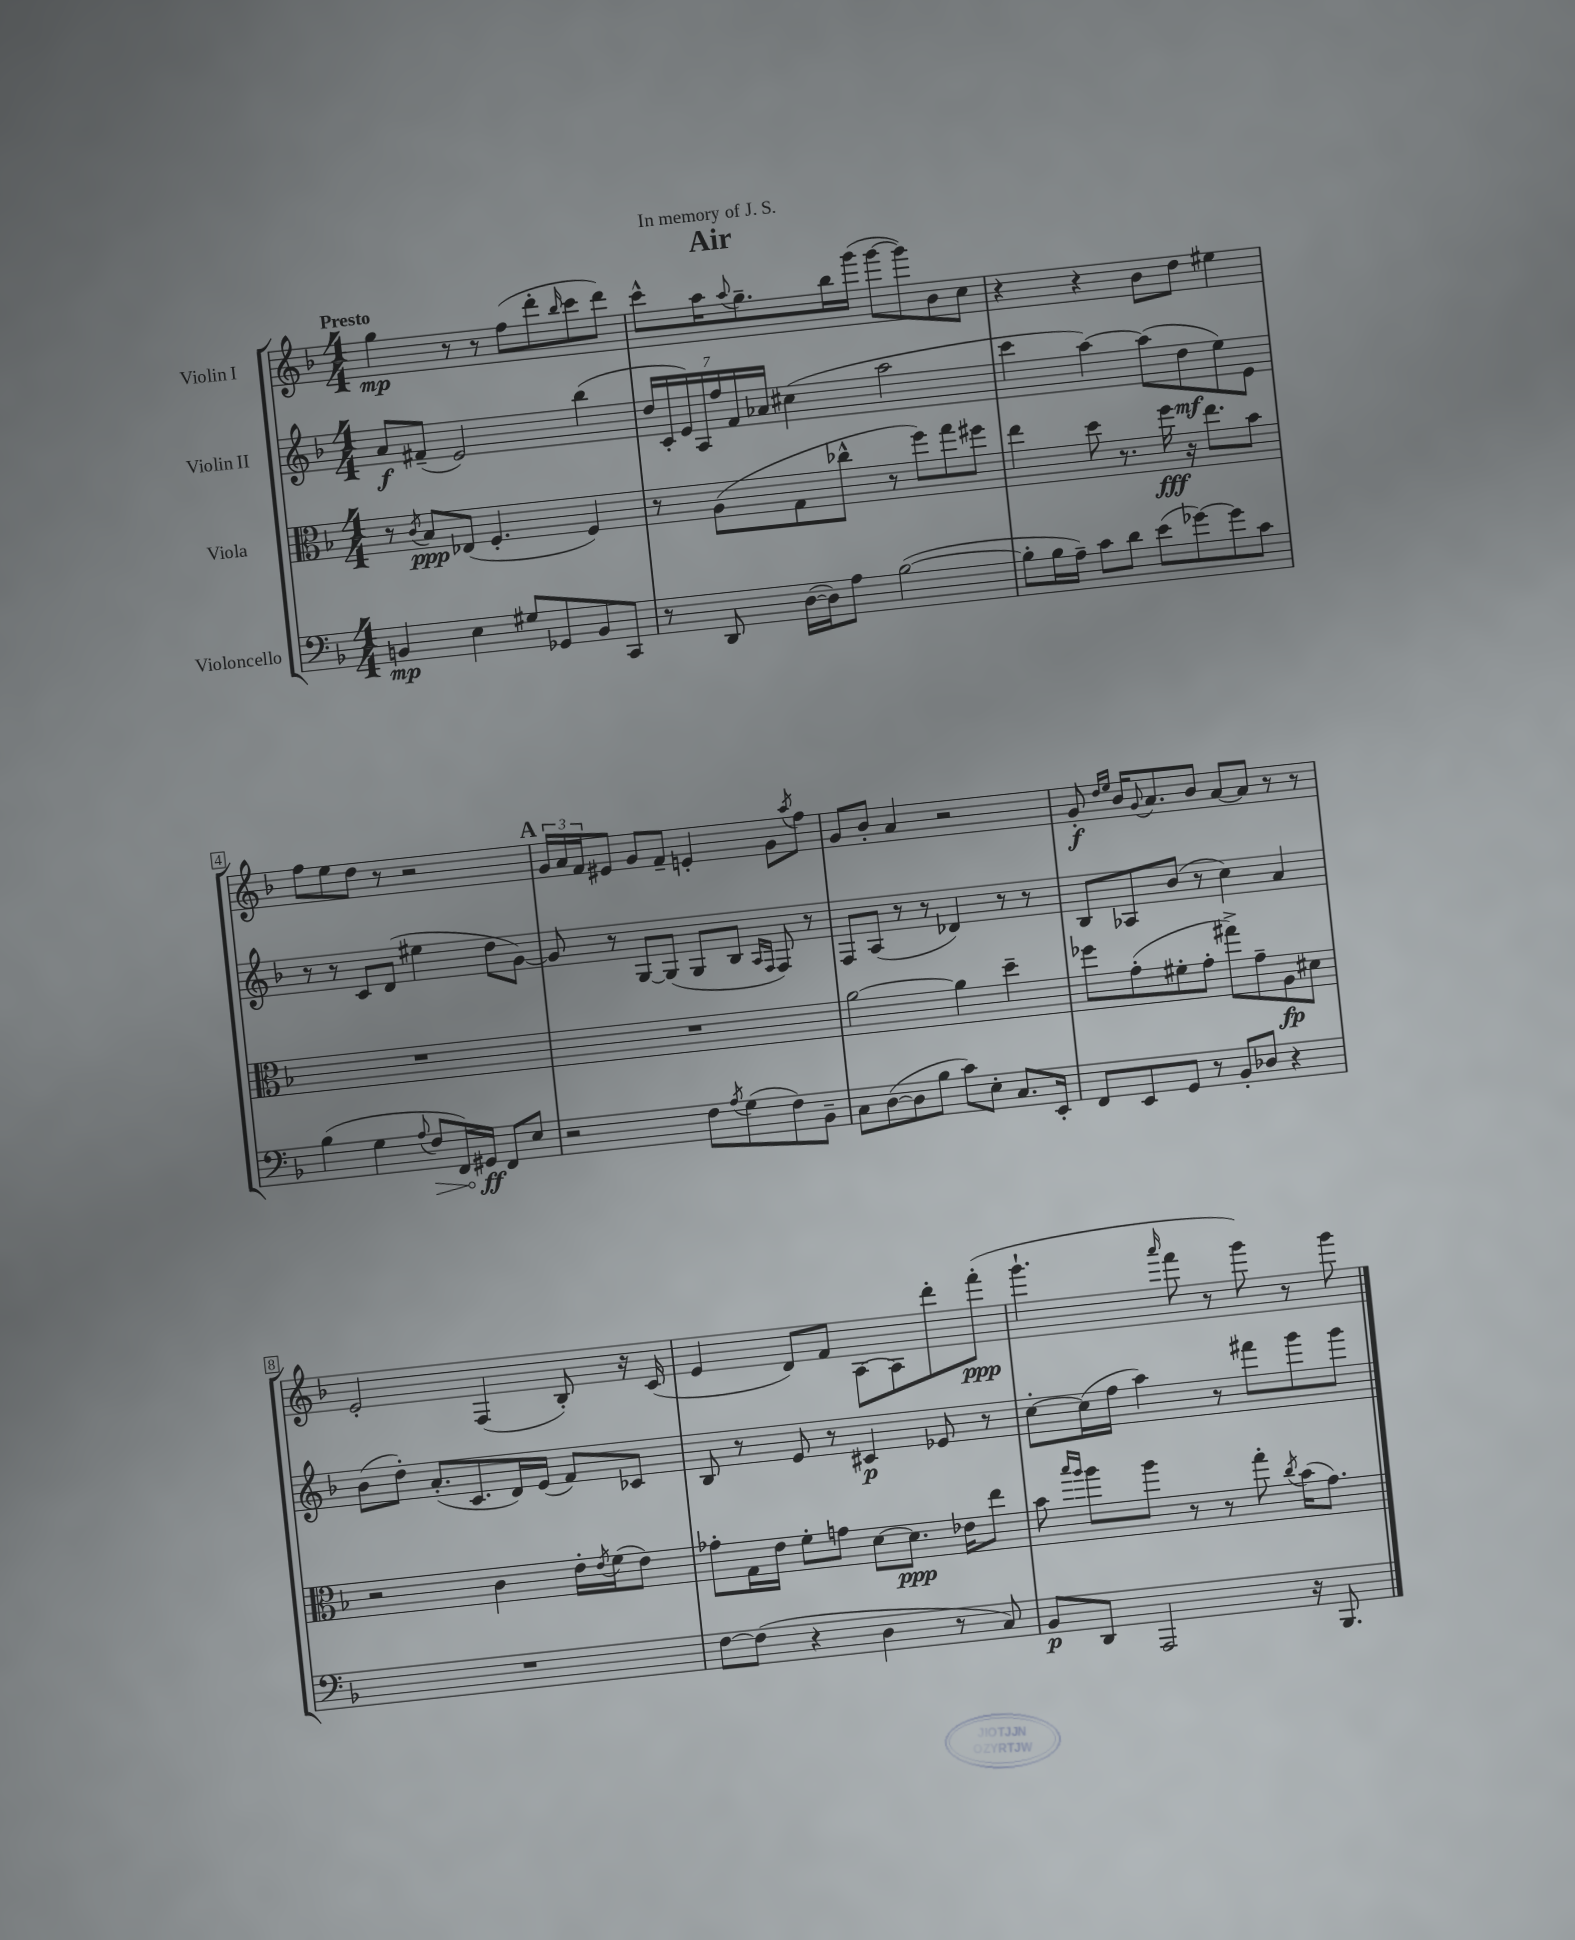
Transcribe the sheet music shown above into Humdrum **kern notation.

**kern	**kern	**kern	**kern
*staff4	*staff3	*staff2	*staff1
*clefF4	*clefC3	*clefG2	*clefG2
*k[b-]	*k[b-]	*k[b-]	*k[b-]
*M4/4	*M4/4	*M4/4	*M4/4
4BB/	8r	8a/L	4gg\
.	8qc/	.	.
.	8B-/L	(8f#~/J	.
4E\	(8E-/J	2e/)	8r
.	4.F'/	.	8r
8G#/L	.	.	(8ff\L
8GG-/	.	.	8ddd'\
.	.	.	16qqbb-/
8BB/	4F/)	(4bb-\	8ccc\
8CC/J	.	.	8ddd\J)
=	=	=	=
8r	8r	28dd/LL	8ccc^^\L
.	.	28c'/	.
.	.	28e/)	.
.	.	28A/	.
8DD/	(8A\L	.	16aa\K
.	.	28ff/	.
.	.	28f/	.
.	.	.	8qqaa/
.	.	.	8.gg~\
.	.	28a-/JJ	.
([16D\LL	8G\	(4cc#\	.
16D\]J)	.	.	.
8A\J	8cc-^^\J	.	16bb-\L
.	.	.	(16ggg\JJ
([2B-\	8r	2aa\	[8ggg\L
.	8ff\L)	.	8ggg\])
.	8gg\	.	8b-\
.	8ff#\J	.	8cc\J
=	=	=	=
8B-'\]L	4ee\	4ccc\	4r
16B-\L	.	.	.
16A~\JJ)	.	.	.
8c\L	8dd\	[4aa\)	4r
8d\J	8.r	.	.
(8e\L	.	(8aa\]L	8b-\L
.	16ff\	.	.
[8g-\)	16r	8dd\	8dd\J
.	8.ee\L	.	.
8g-\]	.	8ee\)	4ee#\
8c\J	8b-\J	8e\J	.
=	=	=	=
(4B-\	1r	8r	8ff\L
.	.	8r	8ee\
4G\	.	8c/L	8dd\J
.	.	(8d/J	8r
8qqA/	.	.	.
8F/L	.	4ee#\	2r
16FF/L)	.	.	.
16GG#/JJ	.	.	.
8FF/L	.	8dd\L	.
8E/J	.	[8g\J)	.
=	=	=	=
2r	1r	8g/]	24g/LL
.	.	.	24a/
.	.	.	24f/J
.	.	8r	8e#/J
.	.	[8G/L	8g/L
.	.	(8G/]J	8f~/J
8F\L	.	8G/L	4e'/
8qA/	.	.	.
(8G\	.	8B-/J	.
.	.	16qqA/LL	.
.	.	16qqF/JJ	.
8F\)	.	8F/)	8g\L
.	.	.	8qaa/
8BB-~\J	.	8r	8ff\J
=	=	=	=
8C\L	[2a\	8F/L	8g/L
([8D\	.	(8A/J	8b-'/J
8D\]	.	8r	4a/
8B-\J	.	8r	.
8c\L)	4a\]	4d-/)	2r
8E'\J	.	.	.
8.C/L	4dd~\	8r	.
.	.	8r	.
16EE'/Jk	.	.	.
=	=	=	=
8FF/L	8ff-\L	8B-/L	8g'/
.	.	.	16qqdd/LL
.	.	.	16qqee/JJ
8EE/	(8g'\	8A-/	16b-/LK
.	.	.	8qqg/
.	.	.	8.a/
8GG/J	8f#'\	(8b-/J	.
8r	8g'\J	8r	8b-/J
8BB-'/L	8gg#^\L)	4cc\)	[8a/L
8D-/J	8g~\	.	8a/]J
4r	8A\	4a/	8r
.	8d#\J	.	8r
=	=	=	=
1r	2r	(8b-\L	2e'/
.	.	8dd'\J)	.
.	.	(8.a'/L	.
.	.	8.c/	.
.	4c\	.	(4F/
.	.	16d/L)	.
.	.	(16e/JJ	.
.	16e'\LL	8f/L)	8B-'/)
.	8qe/	.	.
.	(16f\J	.	.
.	8e\J)	8c-/J	16r
.	.	.	(16c/
=	=	=	=
[8F\L	8g-'\L	8B-/	4e/
(8F\]J	16G\L	8r	.
.	16e\JJ	.	.
4r	8f'\L	8e/	8d/L)
.	8g\J	8r	8f/J
4D\	[8d\L	4c#/	[8A\L
.	8.d\]J	.	8A\]
8r	.	8e-/	8ddd'\
.	16e-\LK	.	.
8C/)	8ee\J	8r	(8fff'\J
=	=	=	=
8BB-/L	8b-\	[8cc'\L	4.ggg`\
.	16qqbb-/LL	.	.
.	16qqaa/JJ	.	.
8DD/J	8aa\L	(16cc\]L	.
.	.	16ff\JJ	.
2AAA/	8aa\J	4aa\)	.
.	.	.	16qqaaa/
.	8r	.	8fff\
.	8r	8r	8r
.	8gg'\	8fff#\L	8ggg\)
.	8qcc/	.	.
16r	(16b-\LK	8ggg\	8r
8.BBB-/	8.g\J)	.	.
.	.	8ggg\J	8ggg\
==	==	==	==
*-	*-	*-	*-
